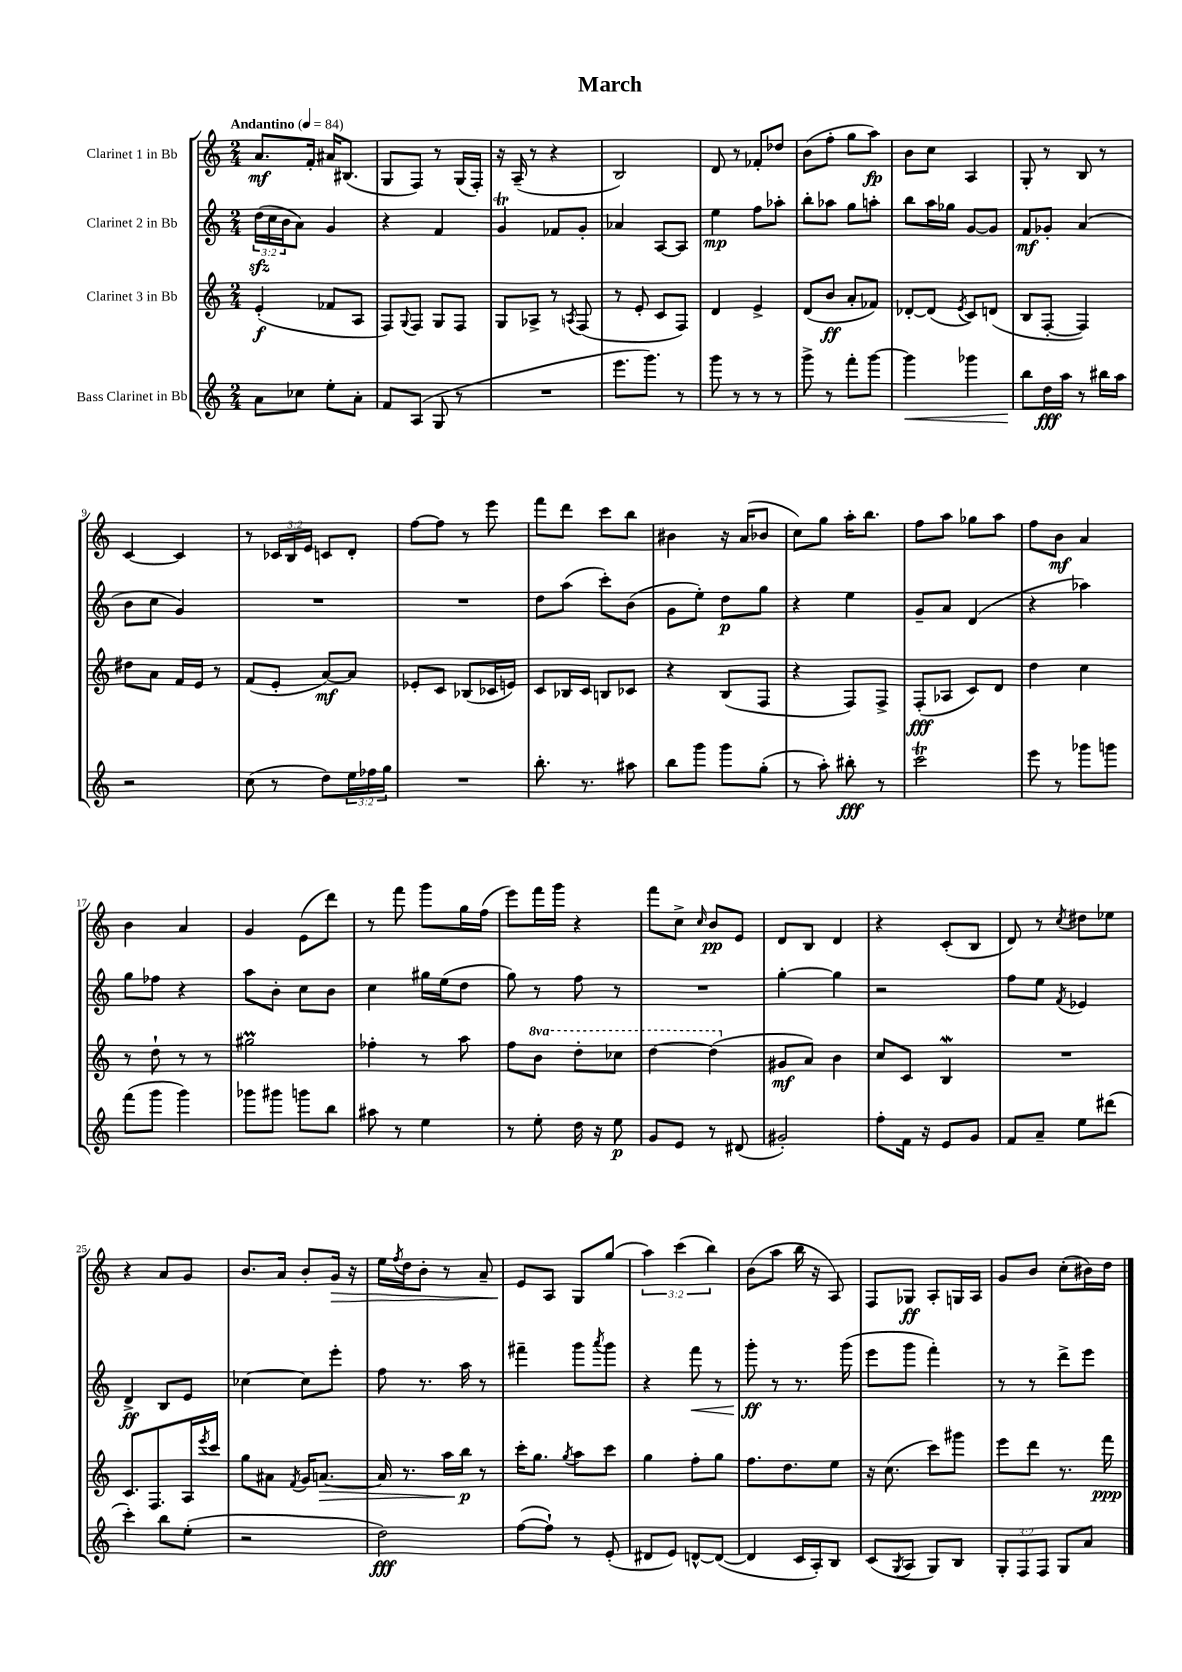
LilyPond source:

\header { title = "March" }
<<
\new StaffGroup <<
\new Staff = "s0" \with { instrumentName = "Clarinet 1 in Bb" } {
    \clef treble \key c \major \numericTimeSignature \time 2/4 \override Staff.TupletNumber.text = #tuplet-number::calc-fraction-text \tempo "Andantino" 4 = 84
    a'8.\mf f'16-. ais'16 bis8.( |
    g8 f8) r8 g16( f16-.) |
    r16 a16--( r8 r4 |
    b2) |
    d'8 r8 fes'8-. des''8 |
    b'8( f''8-. g''8 a''8\fp) |
    b'8 c''8 a4 |
    g8-. r8 b8 r8 |
    c'4~ c'4 |
    r8 \tuplet 3/2 { ces'16 b16 e'16 } c'8 d'8-. |
    f''8~ f''8 r8 e'''8 |
    f'''8 d'''8 c'''8 b''8 |
    bis'4 r16 a'16( bes'8 |
    c''8) g''8 a''16-. b''8. |
    f''8 a''8 ges''8 a''8 |
    f''8 b'8\mf a'4 |
    b'4 a'4 |
    g'4 e'8( d'''8) |
    r8 f'''8 g'''8 g''16 f''16( |
    e'''8) f'''16 g'''16 r4 |
    f'''8 c''8-> \grace { c''16 } b'8\pp e'8 |
    d'8 b8 d'4 |
    r4 c'8-.( b8 |
    d'8) r8 \acciaccatura { c''8 } dis''8 ees''8 |
    r4 a'8 g'8 |
    b'8. a'16 b'8-. g'16\> r16 |
    e''16 \acciaccatura { f''8 } d''16 b'8-. r8 a'8-- |
    e'8\! a8 g8 g''8( |
    \tuplet 3/2 { a''4) c'''4( b''4) } |
    b'8( a''8 b''16 r16 a8) |
    f8 ges8\ff a8-. g16 a16 |
    g'8 b'8 c''8-.( bis'16) d''16 \bar "|." |
}
\new Staff = "s1" \with { instrumentName = "Clarinet 2 in Bb" } {
    \clef treble \key c \major \numericTimeSignature \time 2/4 \override Staff.TupletNumber.text = #tuplet-number::calc-fraction-text
    \tuplet 3/2 { d''16\sfz( c''16 b'16 } a'8) g'4 |
    r4 f'4 |
    g'4\trill fes'8 g'8-. |
    aes'4 a8~ a8 |
    e''4\mp f''8 aes''8-. |
    b''8-. aes''8 g''8 a''8-. |
    b''8 a''16 ges''16 g'8~ g'8 |
    f'8\mf ges'8-. a'4( |
    b'8 c''8 g'4) |
    R2 |
    R2 |
    d''8 a''8( c'''8-.) b'8( |
    g'8 e''8-.) d''8\p g''8 |
    r4 e''4 |
    g'8-- a'8 d'4( |
    r4 aes''4) |
    g''8 fes''8 r4 |
    a''8 b'8-. c''8 b'8 |
    c''4 gis''16 e''16( d''8 |
    g''8) r8 f''8 r8 |
    R2 |
    g''4~-. g''4 |
    r2 |
    f''8 e''8 \acciaccatura { f'8 } ees'4 |
    d'4->\ff b8 e'8 |
    ces''4~ ces''8 e'''8-. |
    f''8 r8. a''16 r8 |
    fis'''4-- g'''8 \acciaccatura { a'''8 } g'''8 |
    r4 f'''8\< r8 |
    g'''8-.\ff\! r8 r8. g'''16( |
    e'''8 g'''8 f'''4-.) |
    r8 r8 d'''8-> e'''8 \bar "|." |
}
\new Staff = "s2" \with { instrumentName = "Clarinet 3 in Bb" } {
    \clef treble \key c \major \numericTimeSignature \time 2/4 \set Staff.ottavationMarkups = #ottavation-simple-ordinals
    e'4-.\f( fes'8 a8 |
    f8) \appoggiatura { g8 } f8 g8 f8 |
    g8 aes8-> r8 \acciaccatura { a8 } f8( |
    r8 e'8-. c'8 f8) |
    d'4 e'4-> |
    d'8( b'8\ff a'8-. fes'8) |
    des'8~-. des'8( \acciaccatura { e'8 } c'8) d'8( |
    b8 f8~-. f4) |
    dis''8 a'8 f'16 e'16 r8 |
    f'8( e'8-. a'8~\mf) a'8 |
    ees'8-. c'8 bes8( ces'16 e'16) |
    c'8 bes16 c'16 b8 ces'8 |
    r4 b8( f8 |
    r4 f8) f8-> |
    f8-.\fff( aes8 c'8) d'8 |
    d''4 c''4 |
    r8 d''8-! r8 r8 |
    gis''2\prall |
    fes''4-. r8 a''8 |
    f''8 \ottava #1 b''8 d'''8-. ces'''8 |
    d'''4~ d'''4( \ottava #0 |
    gis'8\mf a'8) b'4 |
    c''8 c'8 b4\mordent |
    R2 |
    c'8. f8. a16 \acciaccatura { e'''8 } c'''16 |
    g''8 ais'8 \acciaccatura { f'8 } g'16 a'8.~\> |
    a'16 r8. a''16 b''16\p\! r8 |
    c'''16-. g''8. \acciaccatura { g''8 } a''8 c'''8 |
    g''4 f''8-. g''8 |
    f''8. d''8. e''8 |
    r16 c''8.( c'''8) gis'''8 |
    e'''8 d'''8 r8. f'''16\ppp \bar "|." |
}
\new Staff = "s3" \with { instrumentName = "Bass Clarinet in Bb" } {
    \clef treble \key c \major \numericTimeSignature \time 2/4 \override Staff.TupletNumber.text = #tuplet-number::calc-fraction-text
    a'8 ces''8 e''8-. a'8-. |
    f'8 a8( g8 r8 |
    R2 |
    e'''8. g'''8.) r8 |
    g'''8 r8 r8 r8 |
    g'''8-> r8 f'''8-. g'''8~ |
    g'''4\< ges'''4 |
    b''8\! d''16\fff a''16 r8 bis''16 a''16 |
    r2 |
    c''8( r8 d''8) \tuplet 3/2 { e''16 fes''16 g''16 } |
    R2 |
    b''8.-. r8. ais''8 |
    b''8 g'''8 g'''8 g''8-.( |
    r8 a''8-.) bis''8-.\fff r8 |
    c'''2\trill |
    e'''8 r8 ges'''8 g'''8 |
    f'''8( g'''8 g'''4) |
    ges'''8 gis'''8 g'''8 b''8 |
    ais''8 r8 e''4 |
    r8 e''8-. d''16 r16 e''8\p |
    g'8 e'8 r8 dis'8( |
    gis'2-.) |
    f''8-. f'16 r16 e'8 g'8 |
    f'8 a'8-- e''8 dis'''8( |
    c'''4-.) b''8 e''8-.( |
    r2 |
    d''2\fff) |
    f''8~( f''8-!) r8 e'8-.( |
    dis'8 e'8) d'8~-^ d'8~( |
    d'4 c'16 a16-.) b8 |
    c'8( \acciaccatura { g8 } a8 g8) b8 |
    \tuplet 3/2 { g8-. f8 f8 } g8 a'8 \bar "|." |
}
>>
>>
